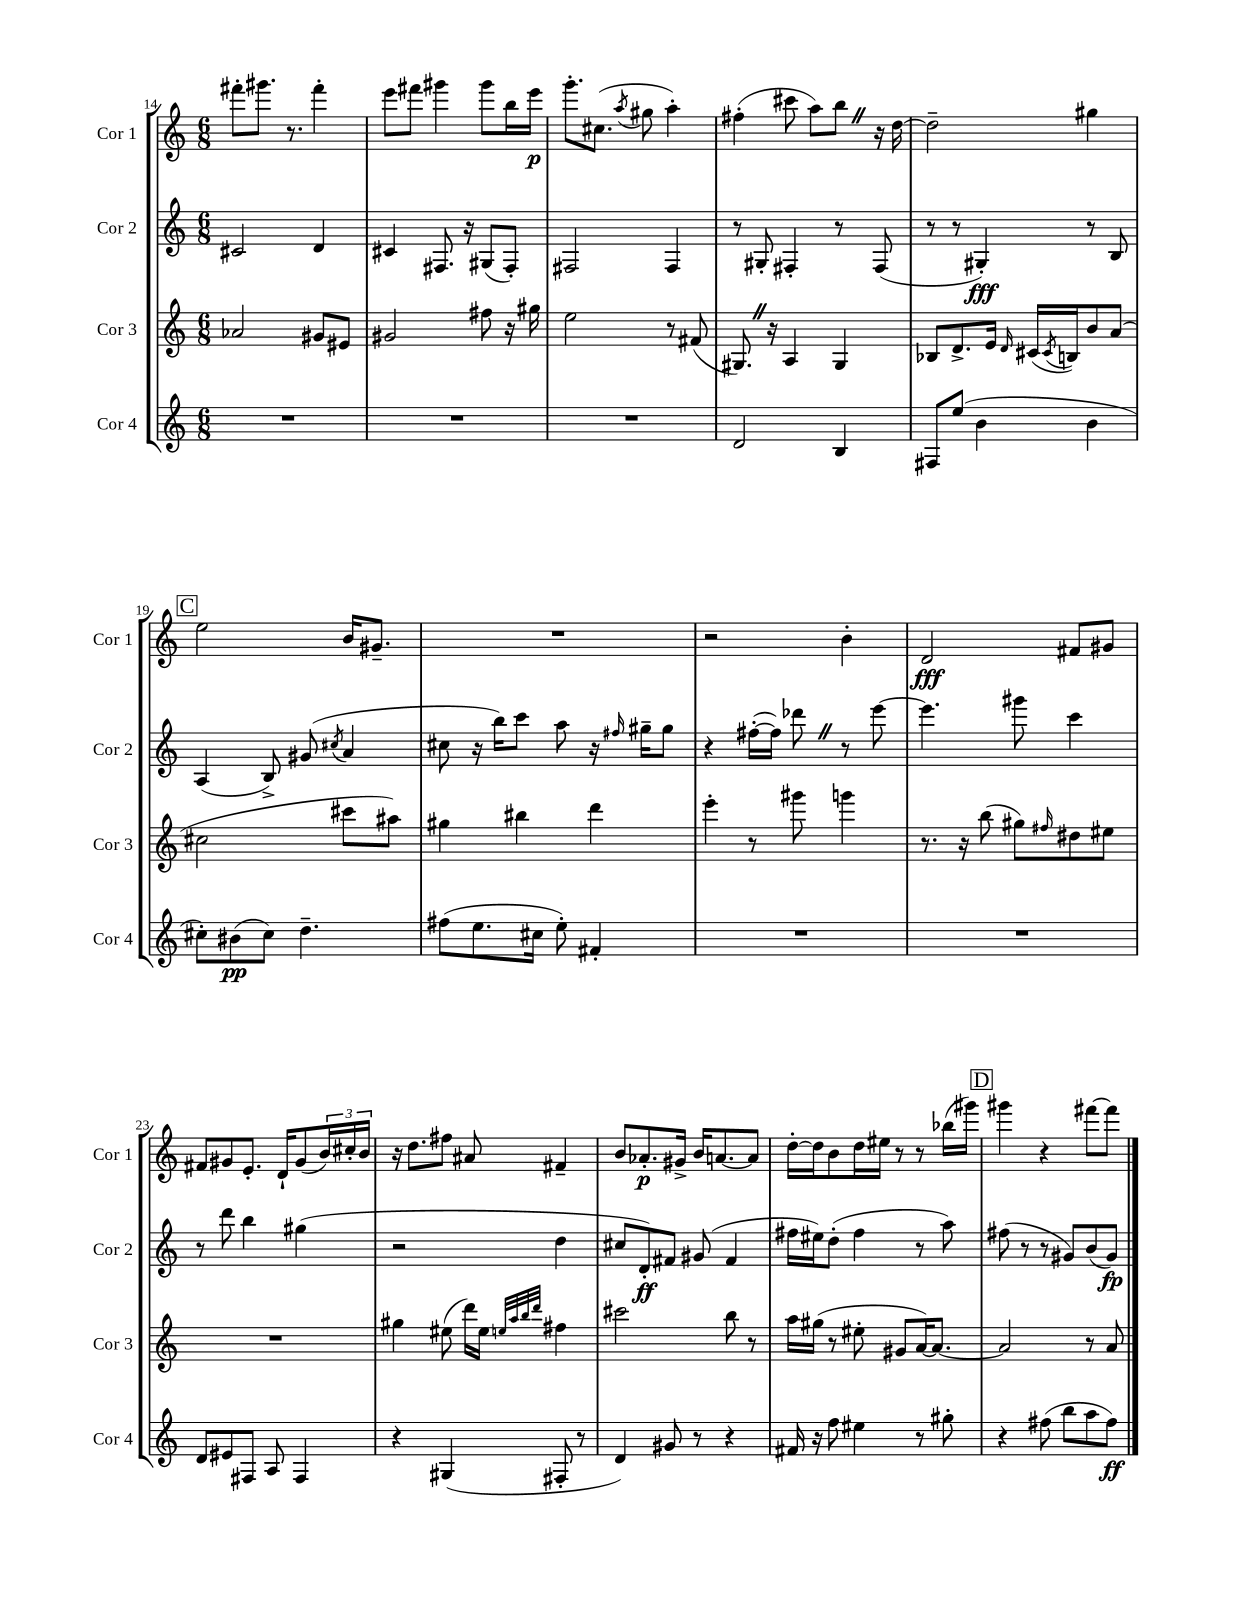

**kern	**kern	**kern	**kern
*staff4	*staff3	*staff2	*staff1
*clefG2	*clefG2	*clefG2	*clefG2
*k[]	*k[]	*k[]	*k[]
*M6/8	*M6/8	*M6/8	*M6/8
2.r	2a-	2c#	8fff#'
.	.	.	8.ggg#
.	.	.	8.r
.	8g#	4d	4fff#'
.	8e#	.	.
=	=	=	=
2.r	2g#	4c#	8eee
.	.	.	8fff#
.	.	8.F#	4ggg#
.	.	16r	.
.	8ff#	(8G#	8ggg#
.	16r	8F#')	16bb
.	16gg#	.	16eee
=	=	=	=
2.r	2ee	2F#	8.ggg'
.	.	.	(8.cc#
.	.	.	8qaa
.	.	.	8gg#
.	8r	4F#	4aa')
.	(8f#	.	.
=	=	=	=
2d	8.G#)	8r	(4ff#'
.	.	8G#'	.
.	16r	.	.
.	4A	4F#'	8ccc#
.	.	.	8aa)
4B	4G#	8r	8bb
.	.	(8F#	16r
.	.	.	[16dd
=	=	=	=
8F#	8B-	8r	2dd~]
(8ee	8.d^	8r	.
4b	.	4G#')	.
.	16e	.	.
.	16qqd	.	.
.	(16c#	.	.
.	8qc#	.	.
.	16B)	.	.
4b	8b	8r	4gg#
.	(8a	8B	.
=	=	=	=
8cc#')	2cc#	(4A	2ee
(8b#	.	.	.
8cc#)	.	8B^)	.
4.dd~	.	(8g#	.
.	.	8qcc#	.
.	8ccc#	4a	16b
.	.	.	8.g#~
.	8aa#)	.	.
=	=	=	=
(8ff#	4gg#	8cc#	2.r
8.ee	.	16r	.
.	.	16bb)	.
.	4bb#	8ccc	.
16cc#	.	.	.
8ee')	.	8aa	.
4f#'	4ddd	16r	.
.	.	16qqff#	.
.	.	16gg#~	.
.	.	8gg#	.
=	=	=	=
2.r	4eee'	4r	2r
.	8r	([16ff#'	.
.	.	16ff#])	.
.	8ggg#	8ddd-	.
.	4ggg	8r	4b'
.	.	[8eee	.
=	=	=	=
2.r	8.r	4.eee]	2d
.	16r	.	.
.	(8bb	.	.
.	8gg#)	8ggg#	.
.	16qqff#	.	.
.	8dd#	4ccc	8f#
.	8ee#	.	8g#
=	=	=	=
8d	2.r	8r	8f#
8e#	.	8ddd	8g#
8F#	.	4bb	8.e'
8A	.	.	.
.	.	.	16d`
4F#	.	(4gg#	(8g#
.	.	.	24b)
.	.	.	24cc#'
.	.	.	24b
=	=	=	=
4r	4gg#	2r	16r
.	.	.	8.dd
(4G#	(8ee#	.	8ff#
.	16ddd)	.	8a#
.	16ee#	.	.
.	32qqee	.	.
.	32qqaa	.	.
.	32qqbb	.	.
.	32qqddd	.	.
8F#'	4ff#	4dd	4f#~
8r	.	.	.
=	=	=	=
4d)	2ccc#	8cc#	8b
.	.	8d')	8.a-'
8g#	.	8f#	.
.	.	.	16g#^
8r	.	(8g#	16b
.	.	.	[8.a
4r	8bb	4f#	.
.	8r	.	8a]
=	=	=	=
16f#	16aa	16ff#	[16dd'
16r	(16gg#	16ee#)	16dd]
8ff	8r	(8dd'	8b
4ee#	8ee#'	4ff#	16dd
.	.	.	16ee#
.	8g#	.	8r
8r	[16a)	8r	8r
.	8.a_	.	.
8gg#'	.	8aa)	(16bb-
.	.	.	16ggg#)
=	=	=	=
4r	2a]	(8ff#	4ggg#
.	.	8r	.
(8ff#	.	8r	4r
8bb	.	8g#)	.
8aa	8r	(8b	[8fff#
8ff#)	8a	8g#)	8fff#]
==	==	==	==
*-	*-	*-	*-
